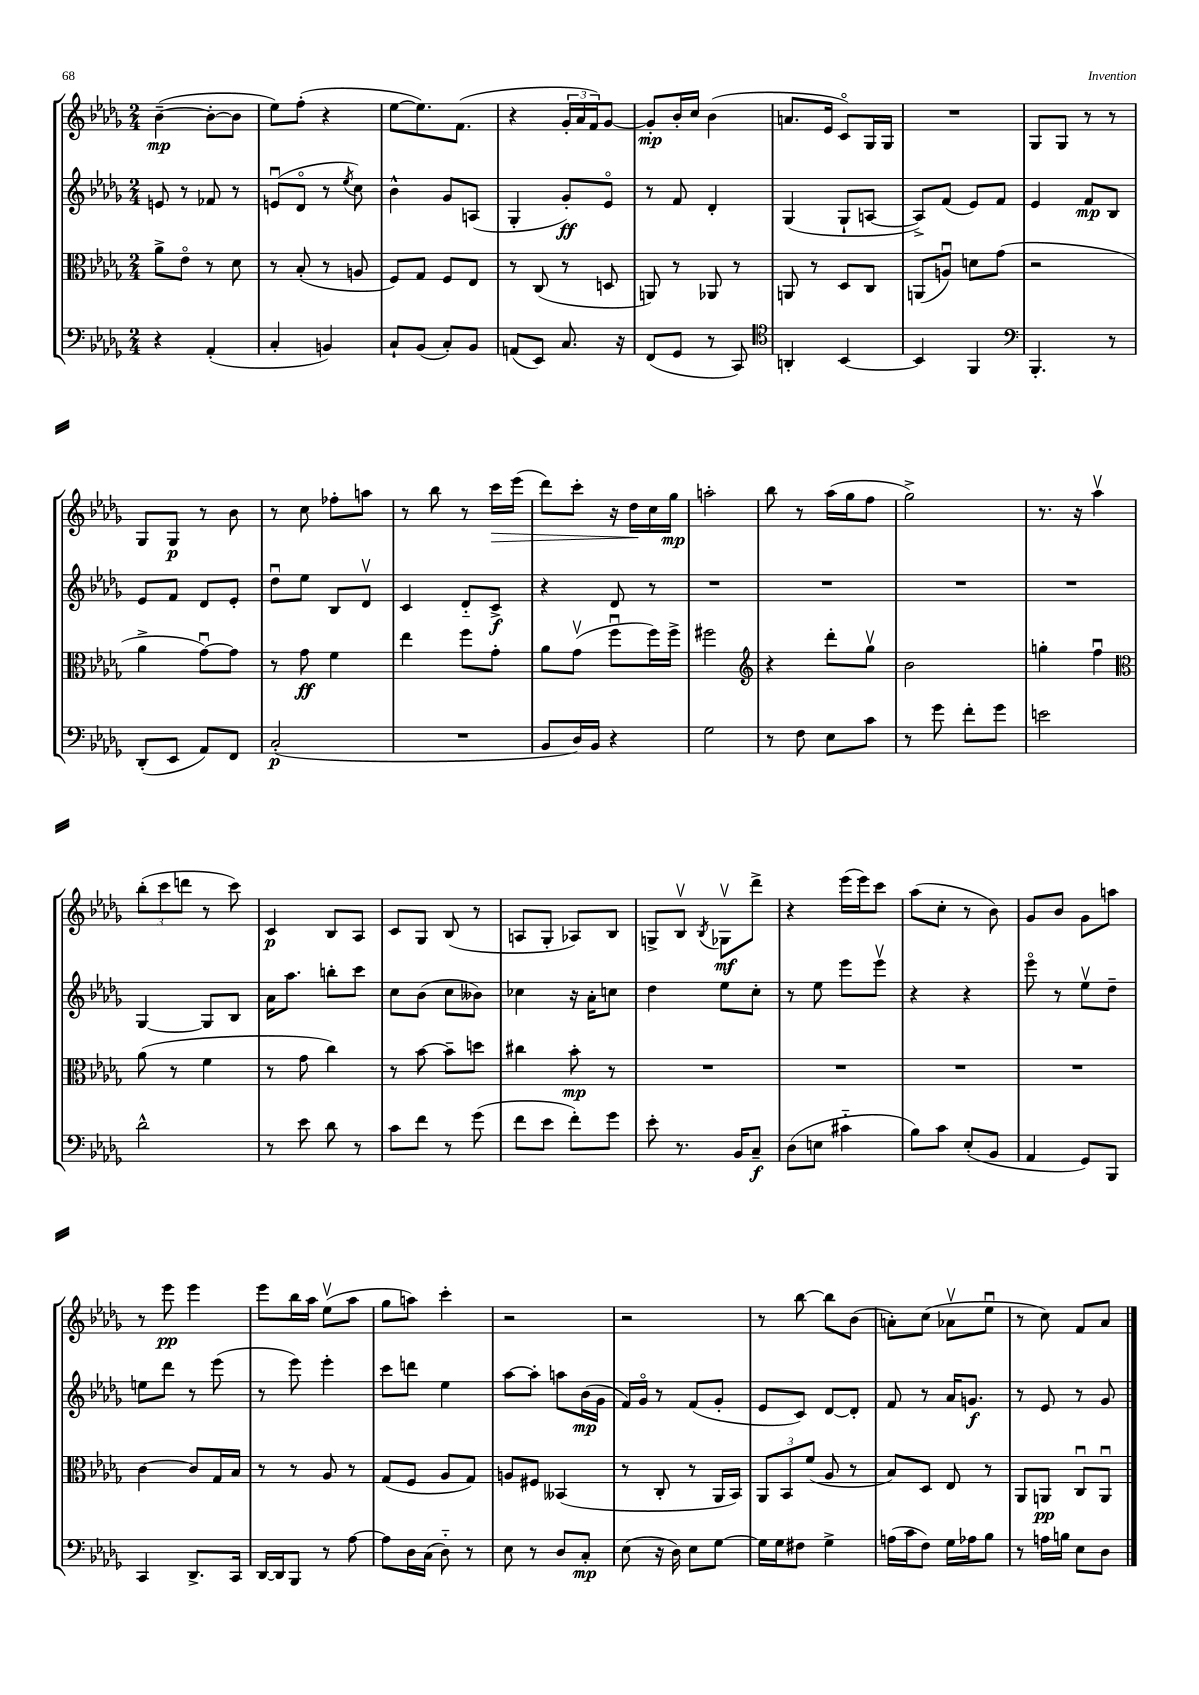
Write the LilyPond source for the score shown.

<<
\new StaffGroup <<
\new Staff = "s0" {
    \clef treble \key des \major \numericTimeSignature \time 2/4
    bes'4~--\mp( bes'8~-. bes'8 |
    ees''8) f''8-.( r4 |
    ees''8~ ees''8.) f'8.( |
    r4 \tuplet 3/2 { ges'16-. aes'16 f'16) } ges'8~ |
    ges'8-.\mp bes'16-. c''16 bes'4( |
    a'8. ees'16 c'8\flageolet) ges16 ges16 |
    R2 |
    ges8 ges8 r8 r8 |
    ges8 ges8\p r8 bes'8 |
    r8 c''8 fes''8-. a''8 |
    r8 bes''8 r8 c'''16\> ees'''16( |
    des'''8) c'''8-. r16 des''16\! c''16 ges''16\mp |
    a''2-. |
    bes''8 r8 aes''16( ges''16 f''8 |
    ges''2->) |
    r8. r16 aes''4\upbow |
    \tuplet 3/2 { bes''8-.( c'''8 d'''8 } r8 c'''8) |
    c'4\p bes8 aes8 |
    c'8 ges8 bes8( r8 |
    a8 ges8-. aes8) bes8 |
    g8-> bes8\upbow \acciaccatura { bes8 } ges8\upbow\mf des'''8-> |
    r4 ees'''16( ees'''16) c'''8 |
    aes''8( c''8-. r8 bes'8) |
    ges'8 bes'8 ges'8 a''8 |
    r8 ees'''8\pp ees'''4 |
    ees'''8 bes''16 aes''16 ees''8\upbow( aes''8 |
    ges''8 a''8) c'''4-. |
    r2 |
    r2 |
    r8 bes''8~ bes''8 bes'8( |
    a'8-.) c''8( aes'8\upbow ees''8\downbow |
    r8 c''8) f'8 aes'8 \bar "|." |
}
\new Staff = "s1" {
    \clef treble \key des \major \numericTimeSignature \time 2/4
    e'8 r8 fes'8 r8 |
    e'8\downbow( des'8\flageolet r8 \acciaccatura { ees''8 } c''8) |
    bes'4-^ ges'8 a8( |
    ges4-. ges'8-.\ff) ees'8\flageolet |
    r8 f'8 des'4-. |
    ges4( ges8-! a8~ |
    a8->) f'8( ees'8) f'8 |
    ees'4 f'8\mp bes8 |
    ees'8 f'8 des'8 ees'8-. |
    des''8\downbow ees''8 bes8 des'8\upbow |
    c'4 des'8-_ c'8->\f |
    r4 des'8 r8 |
    R2 |
    R2 |
    R2 |
    R2 |
    ges4~ ges8 bes8 |
    aes'16 aes''8. b''8-. c'''8 |
    c''8 bes'8( c''8 beses'8) |
    ces''4 r16 aes'16-. c''8 |
    des''4 ees''8 c''8-. |
    r8 ees''8 ees'''8 ees'''8\upbow |
    r4 r4 |
    ees'''8\flageolet r8 ees''8\upbow des''8-- |
    e''8 des'''8 r8 ees'''8( |
    r8 ees'''8) ees'''4-. |
    c'''8 d'''8 ees''4 |
    aes''8~ aes''8-. a''8 bes'16\mp( ges'16 |
    f'16) ges'16\flageolet r8 f'8( ges'8-. |
    ees'8 c'8) des'8~ des'8-. |
    f'8 r8 aes'16 g'8.\f |
    r8 ees'8 r8 ges'8 \bar "|." |
}
\new Staff = "s2" {
    \clef alto \key des \major \numericTimeSignature \time 2/4
    aes'8-> ees'8\flageolet r8 des'8 |
    r8 bes8-.( r8 a8 |
    f8) ges8 f8 ees8 |
    r8 c8( r8 d8 |
    a,8) r8 aes,8 r8 |
    a,8 r8 des8 c8 |
    a,8( a8\downbow) d'8 ges'8( |
    r2 |
    aes'4-> ges'8~\downbow) ges'8 |
    r8 ges'8\ff f'4 |
    ees''4 f''8 ges'8-. |
    aes'8 ges'8\upbow( f''8\downbow f''16) f''16-> |
    fis''2 |
    \clef treble r4 des'''8-. ges''8\upbow |
    bes'2 |
    g''4-. f''4\downbow |
    \clef alto aes'8( r8 f'4 |
    r8 ges'8 c''4) |
    r8 bes'8~ bes'8-- d''8 |
    cis''4 bes'8-.\mp r8 |
    R2 |
    R2 |
    R2 |
    R2 |
    c'4~ c'8 ges16 bes16 |
    r8 r8 aes8 r8 |
    ges8( f8 aes8 ges8) |
    a8 fis8 beses,4( |
    r8 c8-. r8 aes,16 bes,16) |
    \tuplet 3/2 { aes,8 bes,8 f'8( } aes8 r8 |
    bes8) des8 ees8 r8 |
    aes,8 a,8\pp c8\downbow a,8\downbow \bar "|." |
}
\new Staff = "s3" {
    \clef bass \key des \major \numericTimeSignature \time 2/4
    r4 aes,4-.( |
    c4-. b,4) |
    c8-! bes,8( c8-.) bes,8 |
    a,8( ees,8) c8. r16 |
    f,8( ges,8 r8 c,8) |
    \clef tenor a,4-. bes,4~ |
    bes,4 f,4 |
    \clef bass bes,,4.-. r8 |
    des,8-.( ees,8 aes,8) f,8 |
    c2-.\p( |
    R2 |
    bes,8 des16) bes,16 r4 |
    ges2 |
    r8 f8 ees8 c'8 |
    r8 ges'8 f'8-. ges'8 |
    e'2 |
    des'2-^ |
    r8 ees'8 des'8 r8 |
    c'8 f'8 r8 ges'8( |
    f'8 ees'8 f'8-.) ges'8 |
    ees'8-. r8. bes,16 c8--\f |
    des8( e8 cis'4-_ |
    bes8) c'8 ees8-.( bes,8 |
    aes,4 ges,8) bes,,8 |
    c,4 des,8.-> c,16 |
    des,16~ des,16 bes,,8 r8 aes8~ |
    aes8 des16 c16( des8-_) r8 |
    ees8 r8 des8 c8-.\mp |
    ees8( r16 des16) ees8 ges8~ |
    ges16 ges16 fis8 ges4-> |
    a16( c'16 f8) ges16 aes16 bes8 |
    r8 a16 b16 ees8 des8 \bar "|." |
}
>>
>>
\layout { \context { \Score \remove "Bar_number_engraver" } }
